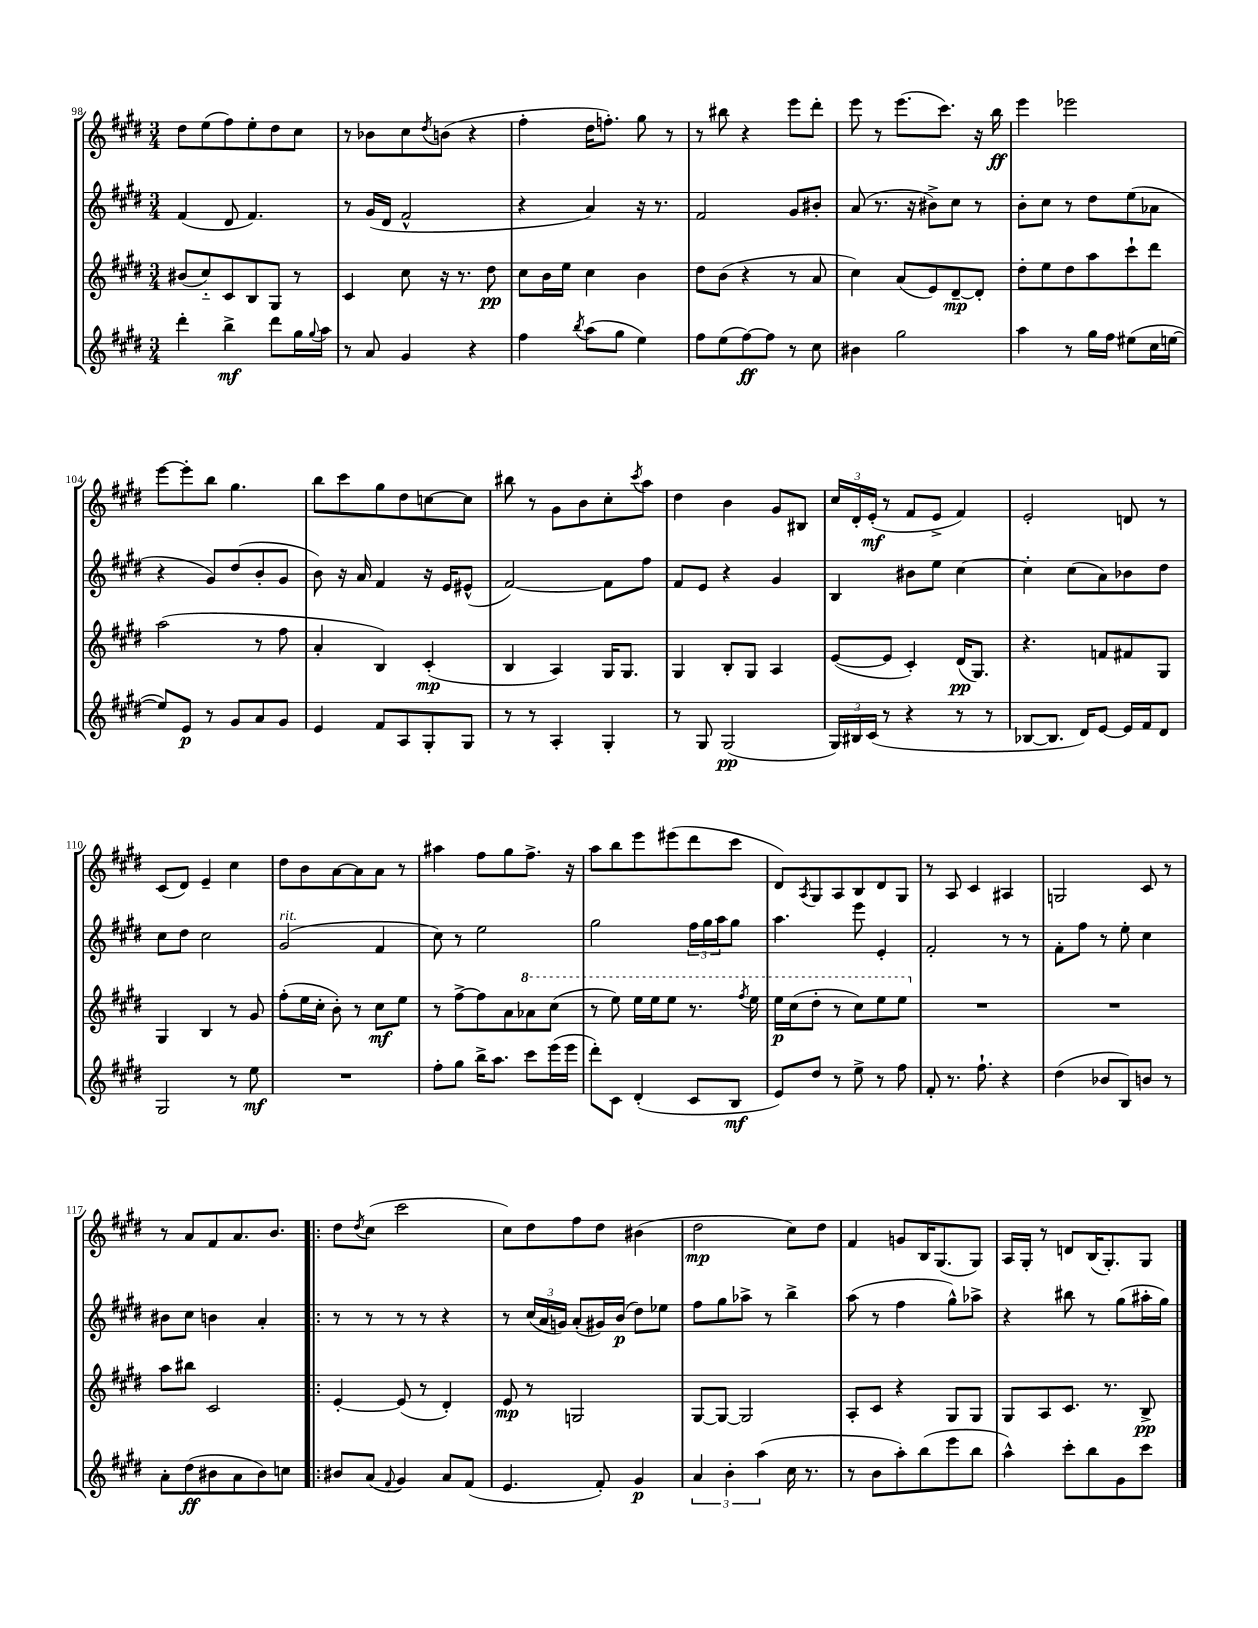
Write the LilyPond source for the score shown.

<<
\new StaffGroup <<
\new Staff = "s0" {
    \clef treble \key e \major \numericTimeSignature \time 3/4
    dis''8 e''8( fis''8) e''8-. dis''8 cis''8 |
    r8 bes'8 cis''8 \acciaccatura { dis''8 } b'8( r4 |
    fis''4-. dis''16 f''8.-.) gis''8 r8 |
    r8 bis''8 r4 e'''8 dis'''8-. |
    e'''8 r8 e'''8.( cis'''8.) r16 b''16\ff |
    e'''4 ees'''2 |
    e'''8~ e'''8-. b''8 gis''4. |
    b''8 cis'''8 gis''8 dis''8 c''8~ c''8 |
    bis''8 r8 gis'8 b'8 cis''8-. \acciaccatura { cis'''8 } a''8 |
    dis''4 b'4 gis'8 bis8 |
    \tuplet 3/2 { cis''16 dis'16-. e'16-.\mf( } r8 fis'8 e'8-> fis'4) |
    e'2-. d'8 r8 |
    cis'8( dis'8) e'4-- cis''4 |
    dis''8 b'8 a'8~ a'8 a'8 r8 |
    ais''4 fis''8 gis''8 fis''8.-> r16 |
    a''8 b''8 e'''8 eis'''8( dis'''8 cis'''8 |
    dis'8) \acciaccatura { a8 } gis8 a8 b8 dis'8 gis8 |
    r8 a8 cis'4 ais4 |
    g2 cis'8 r8 |
    r8 a'8 fis'8 a'8. b'8. |
    \bar ".|:" dis''8 \acciaccatura { dis''8 } cis''8( cis'''2 |
    cis''8) dis''8 fis''8 dis''8 bis'4( |
    dis''2\mp cis''8) dis''8 |
    fis'4 g'8 b16 gis8.( gis8) |
    a16 gis16-. r8 d'8 b16( gis8.-.) gis8 \bar "|." |
}
\new Staff = "s1" {
    \clef treble \key e \major \numericTimeSignature \time 3/4
    fis'4( dis'8 fis'4.) |
    r8 gis'16( dis'16 fis'2-^ |
    r4 a'4) r16 r8. |
    fis'2 gis'8 bis'8-. |
    a'8( r8. r16 bis'8->) cis''8 r8 |
    b'8-. cis''8 r8 dis''8 e''8( aes'8 |
    r4 gis'8) dis''8( b'8-. gis'8 |
    b'8) r16 a'16 fis'4 r16 e'16 eis'8-^( |
    fis'2~) fis'8 fis''8 |
    fis'8 e'8 r4 gis'4 |
    b4 bis'8 e''8 cis''4~ |
    cis''4-. cis''8( a'8) bes'8 dis''8 |
    cis''8 dis''8 cis''2 |
    gis'2^\markup { \italic "rit." }( fis'4 |
    cis''8) r8 e''2 |
    gis''2 \tuplet 3/2 { fis''16 gis''16 a''16 } gis''8 |
    a''4. e'''8 e'4-. |
    fis'2-. r8 r8 |
    fis'8-. fis''8 r8 e''8-. cis''4 |
    bis'8 cis''8 b'4 a'4-. |
    \bar ".|:" r8 r8 r8 r8 r4 |
    r8 \tuplet 3/2 { cis''16( a'16 g'16) } a'8-.( gis'16) b'16\p( dis''8) ees''8 |
    fis''8 gis''8 aes''8-> r8 b''4-> |
    a''8( r8 fis''4 gis''8-^) aes''8-> |
    r4 bis''8 r8 gis''8( ais''16-. gis''16) \bar "|." |
}
\new Staff = "s2" {
    \clef treble \key e \major \numericTimeSignature \time 3/4
    bis'8( cis''8-_) cis'8 b8 gis8 r8 |
    cis'4 cis''8 r16 r8. dis''8\pp |
    cis''8 b'16 e''16 cis''4 b'4 |
    dis''8 b'8( r4 r8 a'8 |
    cis''4) a'8( e'8) dis'8~--\mp dis'8-. |
    dis''8-. e''8 dis''8 a''8 cis'''8-! dis'''8 |
    a''2( r8 fis''8 |
    a'4-. b4) cis'4-.\mp( |
    b4 a4) gis16 gis8. |
    gis4 b8-. gis8 a4 |
    e'8~( e'8 cis'4-.) dis'16\pp( gis8.) |
    r4. f'8 fis'8 gis8 |
    gis4 b4 r8 gis'8 |
    fis''8-.( e''16 cis''16-. b'8-.) r8 cis''8\mf e''8 |
    r8 fis''8~-> fis''8 a'8 \ottava #1 aes''8 cis'''8( |
    r8 e'''8) e'''16 e'''16 e'''8 r8. \acciaccatura { fis'''8 } e'''16 |
    e'''16\p cis'''16( dis'''8-. r8 cis'''8) e'''8 e'''8 \ottava #0 |
    R2. |
    R2. |
    a''8 bis''8 cis'2 |
    \bar ".|:" e'4~-. e'8( r8 dis'4-.) |
    e'8\mp r8 g2 |
    gis8~ gis8~ gis2 |
    a8-. cis'8 r4 gis8 gis8 |
    gis8 a8 cis'8. r8. b8->\pp \bar "|." |
}
\new Staff = "s3" {
    \clef treble \key e \major \numericTimeSignature \time 3/4
    dis'''4-. b''4->\mf dis'''8 gis''16 \appoggiatura { gis''8 } a''16 |
    r8 a'8 gis'4 r4 |
    fis''4 \acciaccatura { b''8 } a''8( gis''8 e''4) |
    fis''8 e''8( fis''8~\ff) fis''8 r8 cis''8 |
    bis'4 gis''2 |
    a''4 r8 gis''16 fis''16 eis''8( cis''16 e''16~ |
    e''8) e'8\p r8 gis'8 a'8 gis'8 |
    e'4 fis'8 a8 gis8-. gis8 |
    r8 r8 a4-. gis4-. |
    r8 gis8 gis2\pp( |
    \tuplet 3/2 { gis16) bis16 cis'16( } r8 r4 r8 r8 |
    bes8~ bes8. dis'16) e'8~ e'16 fis'16 dis'8 |
    gis2 r8 e''8\mf |
    R2. |
    fis''8-. gis''8 b''16-> a''8. cis'''8 e'''16( e'''16 |
    dis'''8-.) cis'8 dis'4-.( cis'8 b8\mf |
    e'8) dis''8 r8 e''8-> r8 fis''8 |
    fis'8-. r8. fis''8.-! r4 |
    dis''4( bes'8 b8) b'8 r8 |
    a'8-. dis''8\ff( bis'8 a'8 bis'8) c''8 |
    \bar ".|:" bis'8 a'8( \appoggiatura { fis'8 } gis'4) a'8 fis'8( |
    e'4. fis'8-.) gis'4\p |
    \tuplet 3/2 { a'4 b'4-. a''4( } cis''16 r8. |
    r8 b'8 a''8-.) b''8( e'''8 b''8 |
    a''4-^) cis'''8-. b''8 gis'8 cis'''8 \bar "|." |
}
>>
>>
\layout { \context { \Score currentBarNumber = #98 } }
